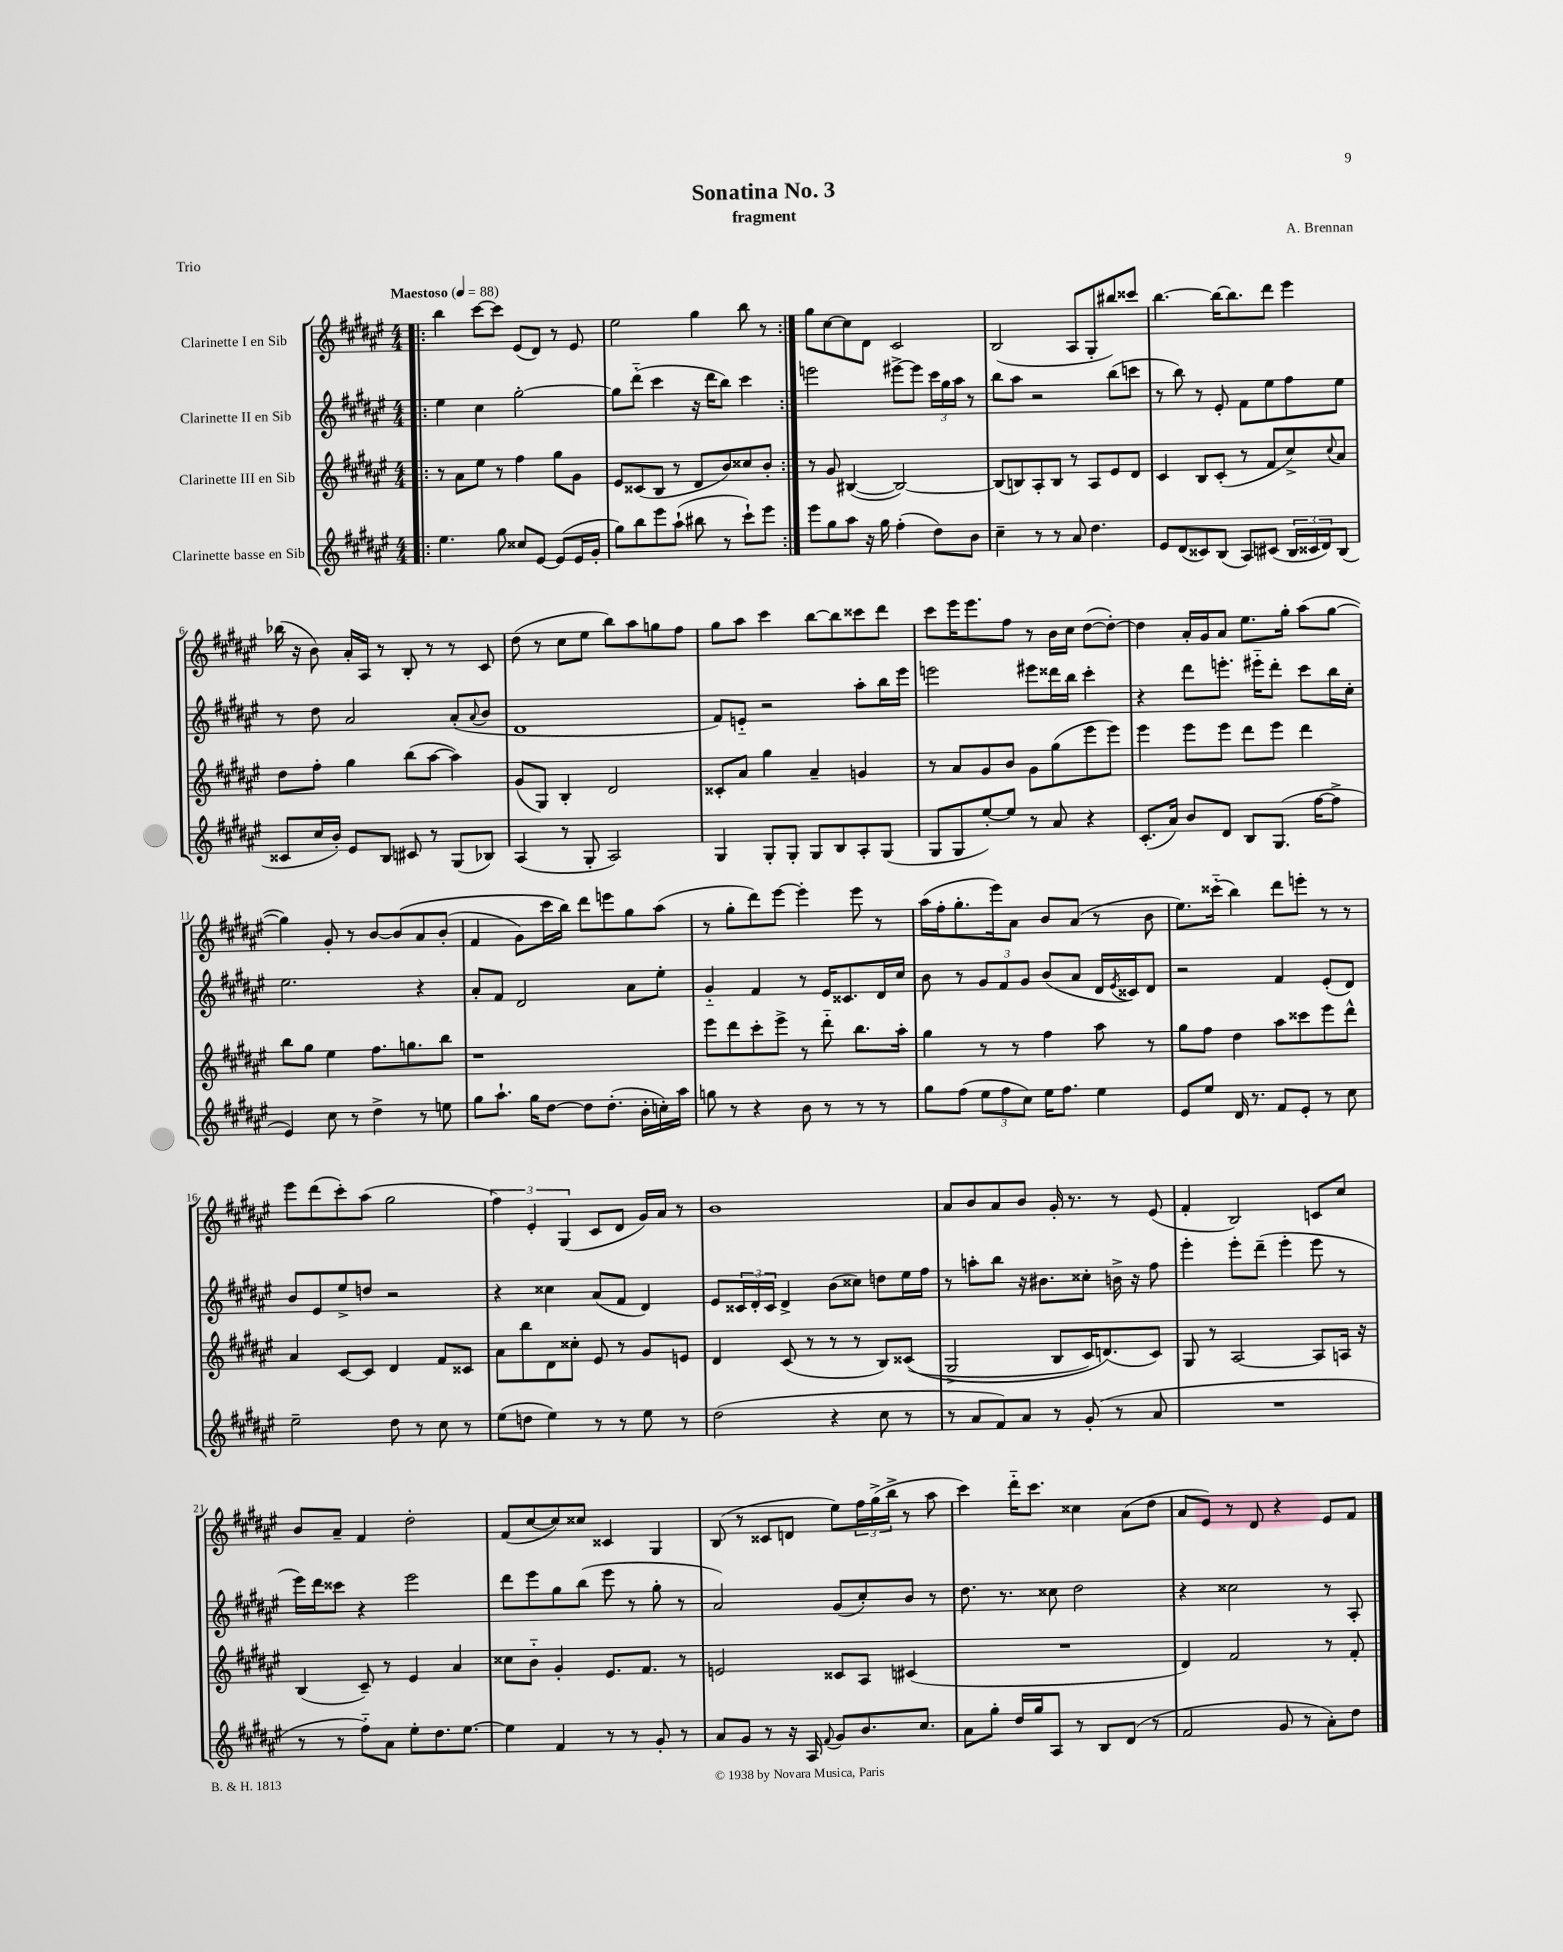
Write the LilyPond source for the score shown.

\header { title = "Sonatina No. 3" composer = "A. Brennan" subtitle = "fragment" piece = "Trio" }
<<
\new StaffGroup <<
\new Staff = "s0" \with { instrumentName = "Clarinette I en Sib" } {
    \clef treble \key fis \major \numericTimeSignature \time 4/4 \tempo "Maestoso" 4 = 88
    \repeat volta 2 { \bar ".|:" b''4 cis'''8~ cis'''8 eis'8( dis'8) r8 eis'8 |
    eis''2 gis''4 b''8 r8 | }
    gis''8 cis''8~ cis''8 dis'8 cis'2 |
    b2( ais8 gis8-. bis''8) cisis'''8 |
    b''4.~ b''16~ b''8. dis'''8 eis'''4 |
    bes''16( r16 b'8) ais'16-. ais16 r8 b8-. r8 r8 cis'8 |
    dis''8( r8 cis''8 eis''8 b''8) ais''8 g''8 fis''8 |
    gis''8 ais''8 cis'''4 b''8~ b''8 cisis'''8 dis'''8 |
    cis'''8 eis'''16 eis'''8. fis''8 r8 b'16 cis''16 dis''8~( dis''8~-.) |
    dis''4 ais'16-. gis'16 ais'8 eis''8. gis''16-. ais''8( gis''8~ |
    gis''4) gis'8-. r8 b'8~ b'8\( ais'8 b'8-.( |
    fis'4 gis'8) cis'''16 b''16\) dis'''8 e'''8 gis''8 ais''8( |
    r8 gis''8-. dis'''8) eis'''8~ eis'''4-. eis'''8 r8 |
    ais''16( fis''16-. gis''8.-. eis'''16) ais'8 b'8 ais'8( r8 b'8 |
    eis''8.) cisis'''16-_( b''4) dis'''8 e'''8-. r8 r8 |
    eis'''8 dis'''8( cis'''8-.) ais''8( gis''2 |
    \tuplet 3/2 { fis''4) eis'4-. gis4( } cis'8 dis'8 gis'16) ais'16 r8 |
    b'1 |
    ais'8 b'8 ais'8 b'8 gis'16-. r8. r8 eis'8( |
    fis'4-. b2) c'8 cis''8 |
    b'8 ais'8-- fis'4 dis''2-. |
    fis'8( cis''8~ cis''8) cisis''8 cisis'4 gis4 |
    b8( r8 cisis'8 d'8 eis''8) \tuplet 3/2 { fis''16 gis''16->( b''16-> } r8 ais''8 |
    cis'''4) dis'''16-_ cis'''8. cisis''4 ais'8( dis''8 |
    ais'8 eis'8) r8 dis'8 r4 eis'8 fis'8 \bar "|." |
}
\new Staff = "s1" \with { instrumentName = "Clarinette II en Sib" } {
    \clef treble \key fis \major \numericTimeSignature \time 4/4
    \repeat volta 2 { \bar ".|:" eis''4 cis''4 gis''2~-. |
    gis''8 dis'''8-_( cis'''4 r16 dis'''16 b''8) cis'''4 | }
    e'''2 eis'''8~-> eis'''8 \tuplet 3/2 { cis'''16 gis''16 ais''16 } r8 |
    b''8 ais''8 r2 b''8( c'''8 |
    r8 b''8) r8 eis'8-. fis'8 eis''8 fis''8 eis''8 |
    r8 dis''8 ais'2 ais'8-.( \appoggiatura { ais'8 } b'8 |
    dis'1 |
    fis'8) e'8-_ r2 ais''8-. b''16 eis'''16 |
    e'''2 eis'''8 disis'''16 b''16 cis'''4-. |
    r4 dis'''8 e'''8.-. eis'''16-_ dis'''8-. cis'''8 b''16 cis''16-. |
    eis''2. r4 |
    ais'8-. fis'8 dis'2 ais'8 eis''8-. |
    gis'4-_ fis'4 r8 eis'16 cisis'8. dis'16 cis''16 |
    b'8 r8 \tuplet 3/2 { gis'8 fis'8 gis'8 } b'8( ais'8 dis'16 \acciaccatura { eis'8 } cisis'16) dis'8 |
    r2 fis'4 eis'8-.( dis'8) |
    b'8 eis'8 eis''8-> d''8 r2 |
    r4 cisis''4 ais'8( fis'8 dis'4) |
    eis'8 \tuplet 3/2 { cisis'16 dis'16-. cisis'16 } dis'4-> b'8( cisis''8) d''8 eis''16 fis''16 |
    r8 a''8-. b''8 r16 bis'8. cisis''8-. b'16-> r16 fis''8 |
    eis'''4-. eis'''8-. dis'''8--( eis'''4-. eis'''8 r8 |
    eis'''16) dis'''16 cisis'''8 r4 eis'''2 |
    dis'''8 eis'''8 gis''8 b''8( eis'''8 r8 gis''8-. r8 |
    ais'2) gis'8( cis''8-.) b'8 r8 |
    dis''8. r8. cisis''8 dis''2 |
    r4 cisis''2 r8 ais8-. \bar "|." |
}
\new Staff = "s2" \with { instrumentName = "Clarinette III en Sib" } {
    \clef treble \key fis \major \numericTimeSignature \time 4/4
    \repeat volta 2 { \bar ".|:" r8 ais'8 eis''8 r8 fis''4 gis''8 gis'8 |
    eis'8 cisis'8( b8 r8 dis'8 b'8) cisis''8 b'8-. | }
    r8 gis'8 bis4~( bis2~) |
    bis8( b8) ais8-. b8 r8 ais8 eis'8 dis'8 |
    cis'4 b8 cis'8-.( r8 fis'8 cis''8->) \appoggiatura { cis''8 } ais'8 |
    dis''8 fis''8-. gis''4 b''8( ais''8~ ais''4) |
    gis'8( gis8) b4-. dis'2 |
    cisis'8-. ais'8 gis''4 ais'4-- g'4 |
    r8 ais'8 gis'8 b'8 gis'8 gis''8( eis'''8 eis'''8) |
    eis'''4 eis'''8 eis'''8 dis'''8 eis'''8 dis'''4 |
    b''8 gis''8 eis''4 fis''8. g''8. b''8 |
    r1 |
    eis'''8 dis'''8 cis'''8-. eis'''8-> r8 dis'''8-_ b''8. ais''16-. |
    gis''4 r8 r8 fis''4 ais''8 r8 |
    gis''8 fis''8 dis''4 ais''8 cisis'''8 eis'''8 dis'''8-^ |
    ais'4 cis'8~ cis'8 dis'4 fis'8 cisis'8 |
    ais'8 b''8 dis'8 cisis''8-. eis'8 r8 gis'8 e'8 |
    dis'4 cis'8( r8 r8 r8 b8) cisis'8(\( |
    gis2-> b8 cis'16) d'8.(\) cis'8) |
    gis8 r8 ais2~ ais8 a16 r16 |
    b4( cis'8--) r8 eis'4 ais'4 |
    cisis''8 b'8-_ gis'4-. eis'8. fis'8. r8 |
    e'2 cisis'8 ais8 cis'4( |
    R1 |
    dis'4) fis'2 r8 fis'8-. \bar "|." |
}
\new Staff = "s3" \with { instrumentName = "Clarinette basse en Sib" } {
    \clef treble \key fis \major \numericTimeSignature \time 4/4
    \repeat volta 2 { \bar ".|:" eis''4. gis''8 cisis''8 eis'8~ eis'8( eis'16 gis'16-. |
    gis''8) b''8 eis'''8 ais''8-!( bis''8 r8 cis'''8-!) eis'''8 | }
    eis'''8 gis''8 ais''8 r16 gis''16 fis''4-.( dis''8) b'8 |
    cis''4-- r8 r8 ais'8 dis''4. |
    eis'8 dis'8( cisis'8) b8( ais8) cis'8( \tuplet 3/2 { b16 cisis'16 dis'16) } b8( |
    cisis'8 cis''16 b'16-.) eis'8 b8 cis'8 r8 gis8( bes8) |
    ais4( r8 gis8-. ais2) |
    gis4 gis8-. gis8-. gis8 b8 ais8-. gis8( |
    gis8 gis8 eis''8~-.) eis''8 r8 ais'8 r4 |
    cis'8.-.( ais'16) b'8 dis'8 b8 gis8.( fis''16~ fis''8-> |
    eis'4) cis''8 r8 dis''4-> r8 e''8 |
    gis''8 ais''8.-! gis''16 dis''8~ dis''8 dis''8.-.( b'16-. c''16-.) ais''16 |
    g''8 r8 r4 b'8 r8 r8 r8 |
    gis''8 fis''8( \tuplet 3/2 { eis''8 fis''8 cis''8) } eis''16 fis''8. eis''4 |
    eis'8 eis''8 dis'16 r8. fis'8 eis'8-. r8 cis''8 |
    eis''2-- dis''8 r8 cis''8 r8 |
    eis''8( d''8 eis''4) r8 r8 eis''8 r8 |
    dis''2( r4 cis''8 r8 |
    r8 ais'8 fis'8) ais'8 r8 gis'8-.( r8 ais'8 |
    R1 |
    r8 r8 fis''8-_) ais'8 eis''8-. dis''8. eis''8.~ |
    eis''4 fis'4 r8 r8 gis'8-. r8 |
    ais'8 gis'8 r8 r16 ais16 \appoggiatura { fis'8 } gis'8 b'8. cis''8. |
    ais'8 gis''8-. dis''16 gis''16 ais8 r8 b8 dis'8( r8 |
    fis'2 gis'8 r8 ais'8-.) dis''8 \bar "|." |
}
>>
>>
